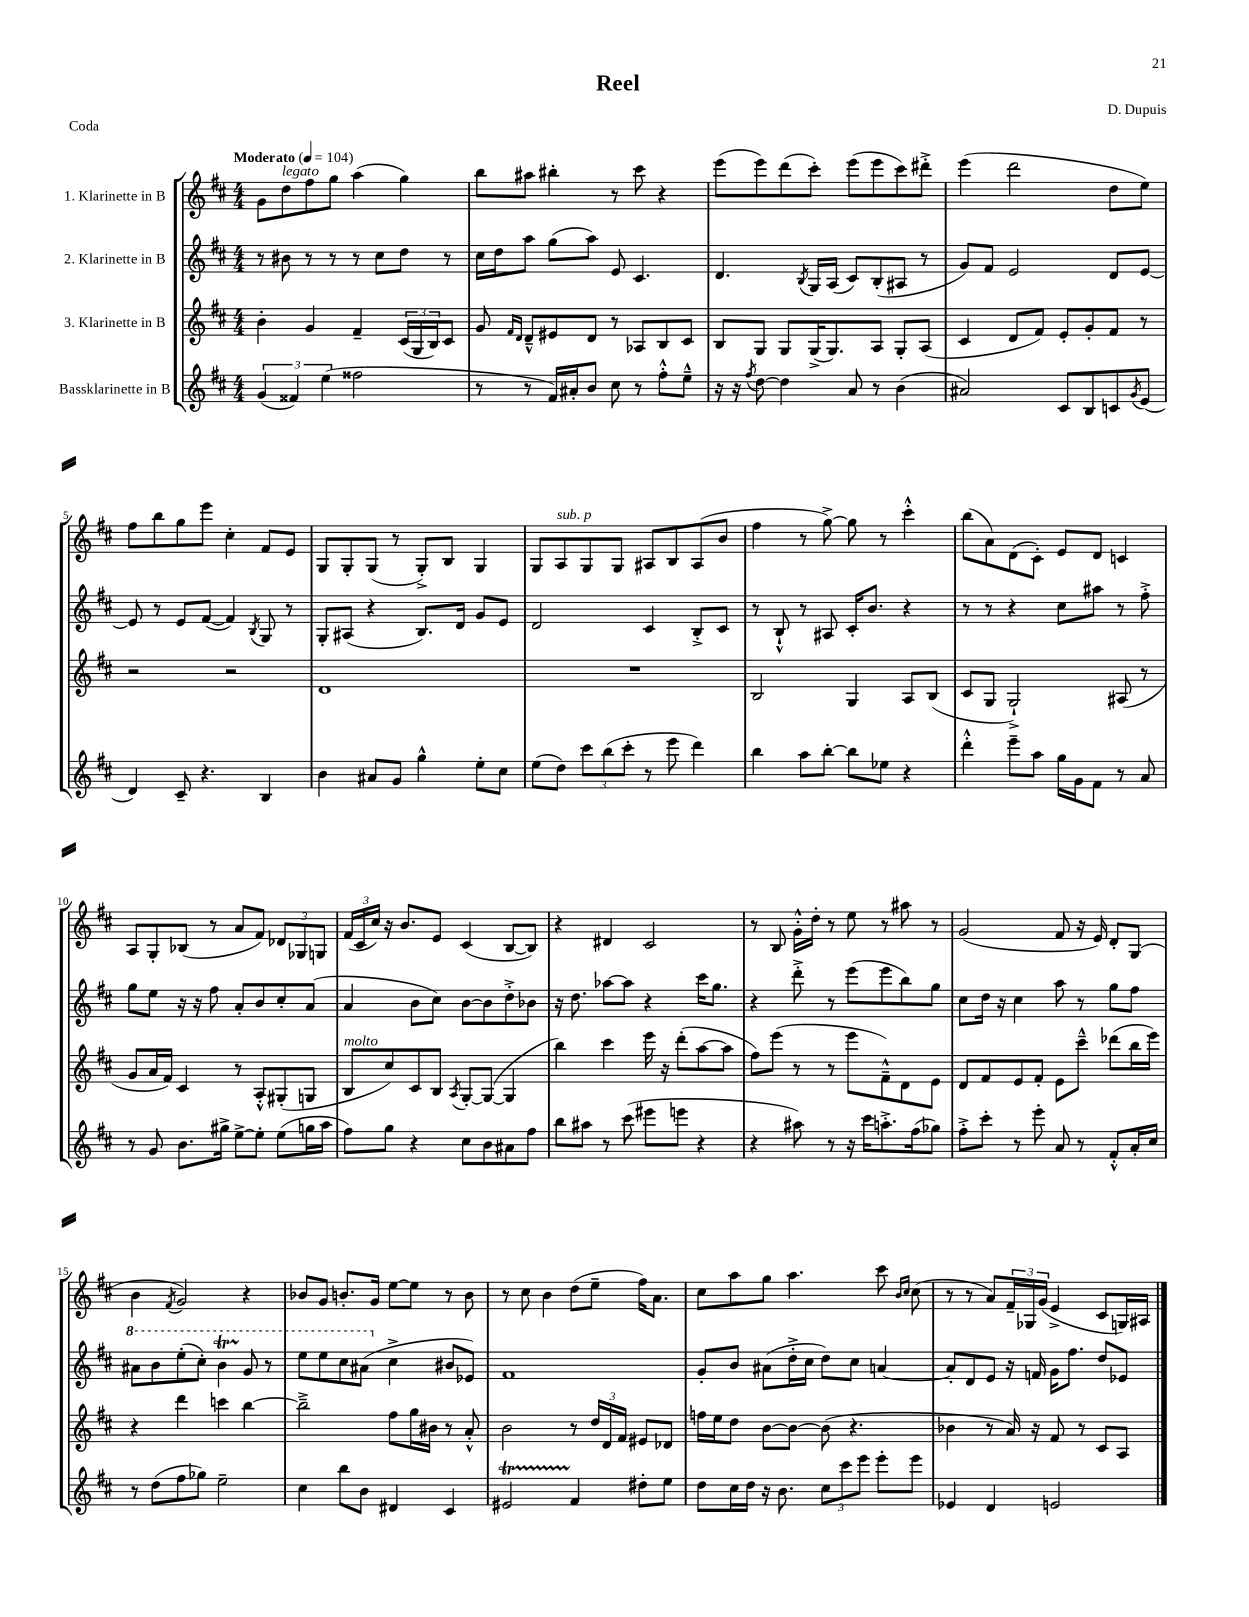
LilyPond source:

\header { title = "Reel" composer = "D. Dupuis" piece = "Coda" }
<<
\new StaffGroup <<
\new Staff = "s0" \with { instrumentName = "1. Klarinette in B" } {
    \clef treble \key d \major \numericTimeSignature \time 4/4 \tempo "Moderato" 4 = 104
    g'8 d''8^\markup { \italic "legato" } fis''8 g''8 a''4( g''4) |
    b''8 ais''8 bis''4-. r8 cis'''8 r4 |
    e'''8( e'''8) d'''8( cis'''8-.) e'''8( e'''8 cis'''8) dis'''8-.-> |
    e'''4( d'''2 d''8 e''8) |
    fis''8 b''8 g''8 e'''8 cis''4-. fis'8 e'8 |
    g8 g8-. g8( r8 g8-.->) b8 g4 |
    g8 a8^\markup { \italic "sub. p" } g8 g8 ais8 b8 ais8( b'8 |
    fis''4 r8 g''8~->) g''8 r8 cis'''4-.-^ |
    b''8( a'8) d'8( cis'8-.) e'8 d'8 c'4 |
    a8 g8-. bes8( r8 a'8 fis'8) \tuplet 3/2 { des'8 ges8 g8 } |
    \tuplet 3/2 { fis'16( cis'16 cis''16) } r16 b'8. e'8 cis'4( b8~ b8) |
    r4 dis'4 cis'2 |
    r8 b8 g'16-.-^ d''16-. r8 e''8 r8 ais''8 r8 |
    g'2( fis'8 r16 e'16) d'8-. g8( |
    b'4 \acciaccatura { fis'8 } g'2) r4 |
    bes'8 g'8 b'8.-. g'16 e''8~ e''8 r8 b'8 |
    r8 cis''8 b'4 d''8( e''8-- fis''16) a'8. |
    cis''8 a''8 g''8 a''4. cis'''8 \grace { b'16 cis''16 } cis''8( |
    r8 r8 a'8) \tuplet 3/2 { fis'16-- ges16 g'16( } e'4-> cis'8 g16) ais16 \bar "|." |
}
\new Staff = "s1" \with { instrumentName = "2. Klarinette in B" } {
    \clef treble \key d \major \numericTimeSignature \time 4/4
    r8 bis'8 r8 r8 r8 cis''8 d''8 r8 |
    cis''16 d''16 a''8 g''8( a''8) e'8 cis'4. |
    d'4. \acciaccatura { b8 } g16 a16( cis'8) b8-.( ais8 r8 |
    g'8) fis'8 e'2 d'8 e'8~ |
    e'8 r8 e'8 fis'8~( fis'4) \acciaccatura { b8 } g8 r8 |
    g8-. ais8( r4 b8.) d'16 g'8 e'8 |
    d'2 cis'4 b8-.-> cis'8 |
    r8 b8-!-^ r8 ais8 cis'16-. b'8. r4 |
    r8 r8 r4 cis''8 ais''8 r8 fis''8-.-> |
    g''8 e''8 r16 r16 fis''8 a'8-. b'8 cis''8-. a'8( |
    a'4 b'8 cis''8) b'8~ b'8 d''8-.-> bes'8 |
    r16 d''8. aes''8~ aes''8 r4 cis'''16 g''8. |
    r4 d'''8-.-> r8 e'''8( e'''8 b''8) g''8 |
    cis''8 d''16 r16 cis''4 a''8 r8 g''8 fis''8 |
    \ottava #1 ais''8 b''8 e'''8-.( cis'''8-.) b''4\startTrillSpan g''8\stopTrillSpan r8 |
    e'''8 e'''8 cis'''8 ais''8( \ottava #0 cis''4-> bis'8 ees'8) |
    fis'1 |
    g'8-. b'8 ais'8( d''16-.-> cis''16 d''8) cis''8 a'4~ |
    a'8-. d'8 e'8 r16 f'16 g'16 fis''8. d''8 ees'8 \bar "|." |
}
\new Staff = "s2" \with { instrumentName = "3. Klarinette in B" } {
    \clef treble \key d \major \numericTimeSignature \time 4/4
    b'4-. g'4 fis'4-- \tuplet 3/2 { cis'16( g16 b16) } cis'8 |
    g'8 \grace { fis'16 d'16 } d'8---^ eis'8 d'8 r8 aes8 b8 cis'8 |
    b8 g8 g8 g16->( g8.) a8 g8-. a8( |
    cis'4 d'8 fis'8) e'8-. g'8-. fis'8 r8 |
    r2 r2 |
    d'1 |
    R1 |
    b2 g4 a8 b8( |
    cis'8 g8 g2-!->) ais8( r8 |
    g'8 a'16 fis'16) cis'4 r8 a8-.-^ gis8-.( g8 |
    b8^\markup { \italic "molto" } cis''8) cis'8 b8 \acciaccatura { a8 } g8~-. g8~( g4 |
    b''4) cis'''4 e'''16 r16 d'''8-.( a''8~ a''8 |
    fis''8) e'''8( r8 r8 e'''8 fis'8---^) d'8 e'8 |
    d'8 fis'8 e'8 fis'8-. e'8 cis'''8---^ des'''8( b''16 e'''16) |
    r4 d'''4 c'''4 b''4~ |
    b''2---> fis''8 g''16 bis'16 r8 a'8-.-^ |
    b'2 r8 \tuplet 3/2 { d''16 d'16 fis'16 } eis'8 des'8 |
    f''16 e''16 d''8 b'8~ b'8~ b'8( r4. |
    bes'4 r8 a'16) r16 fis'8 r8 cis'8 a8 \bar "|." |
}
\new Staff = "s3" \with { instrumentName = "Bassklarinette in B" } {
    \clef treble \key d \major \numericTimeSignature \time 4/4
    \tuplet 3/2 { g'4( fisis'4) e''4( } fisis''2 |
    r8 r8 fis'16) ais'16-. b'8 cis''8 r8 fis''8-.-^ e''8---^ |
    r16 r16 \acciaccatura { fis''8 } d''8~ d''4 a'8 r8 b'4( |
    ais'2) cis'8 b8 c'8 \acciaccatura { g'8 } e'8( |
    d'4) cis'8-- r4. b4 |
    b'4 ais'8 g'8 g''4-^ e''8-. cis''8 |
    e''8( d''8) \tuplet 3/2 { cis'''8 b''8( cis'''8-. } r8 e'''8 d'''4) |
    b''4 a''8 b''8~-. b''8 ees''8 r4 |
    d'''4-.-^ e'''8-- a''8 g''16 g'16 fis'8 r8 a'8 |
    r8 g'8 b'8. gis''16-> e''8~-> e''8-. e''8( g''16 a''16 |
    fis''8) g''8 r4 cis''8 b'8 ais'8 fis''8 |
    b''8 ais''8 r8 cis'''8( eis'''8 e'''8 r4 |
    r4 ais''8) r8 r16 cis'''16 a''8.-.-> fis''16( ges''8) |
    fis''8-.-> cis'''8-. r8 e'''8-. a'8 r8 fis'8-.-^ a'16-. cis''16 |
    r8 d''8( fis''8 ges''8) e''2-- |
    cis''4 b''8 b'8 dis'4 cis'4 |
    eis'2\startTrillSpan fis'4\stopTrillSpan dis''8-. e''8 |
    d''8 cis''16 d''16 r16 b'8. \tuplet 3/2 { cis''8 cis'''8 e'''8 } e'''8-. e'''8 |
    ees'4 d'4 e'2 \bar "|." |
}
>>
>>
